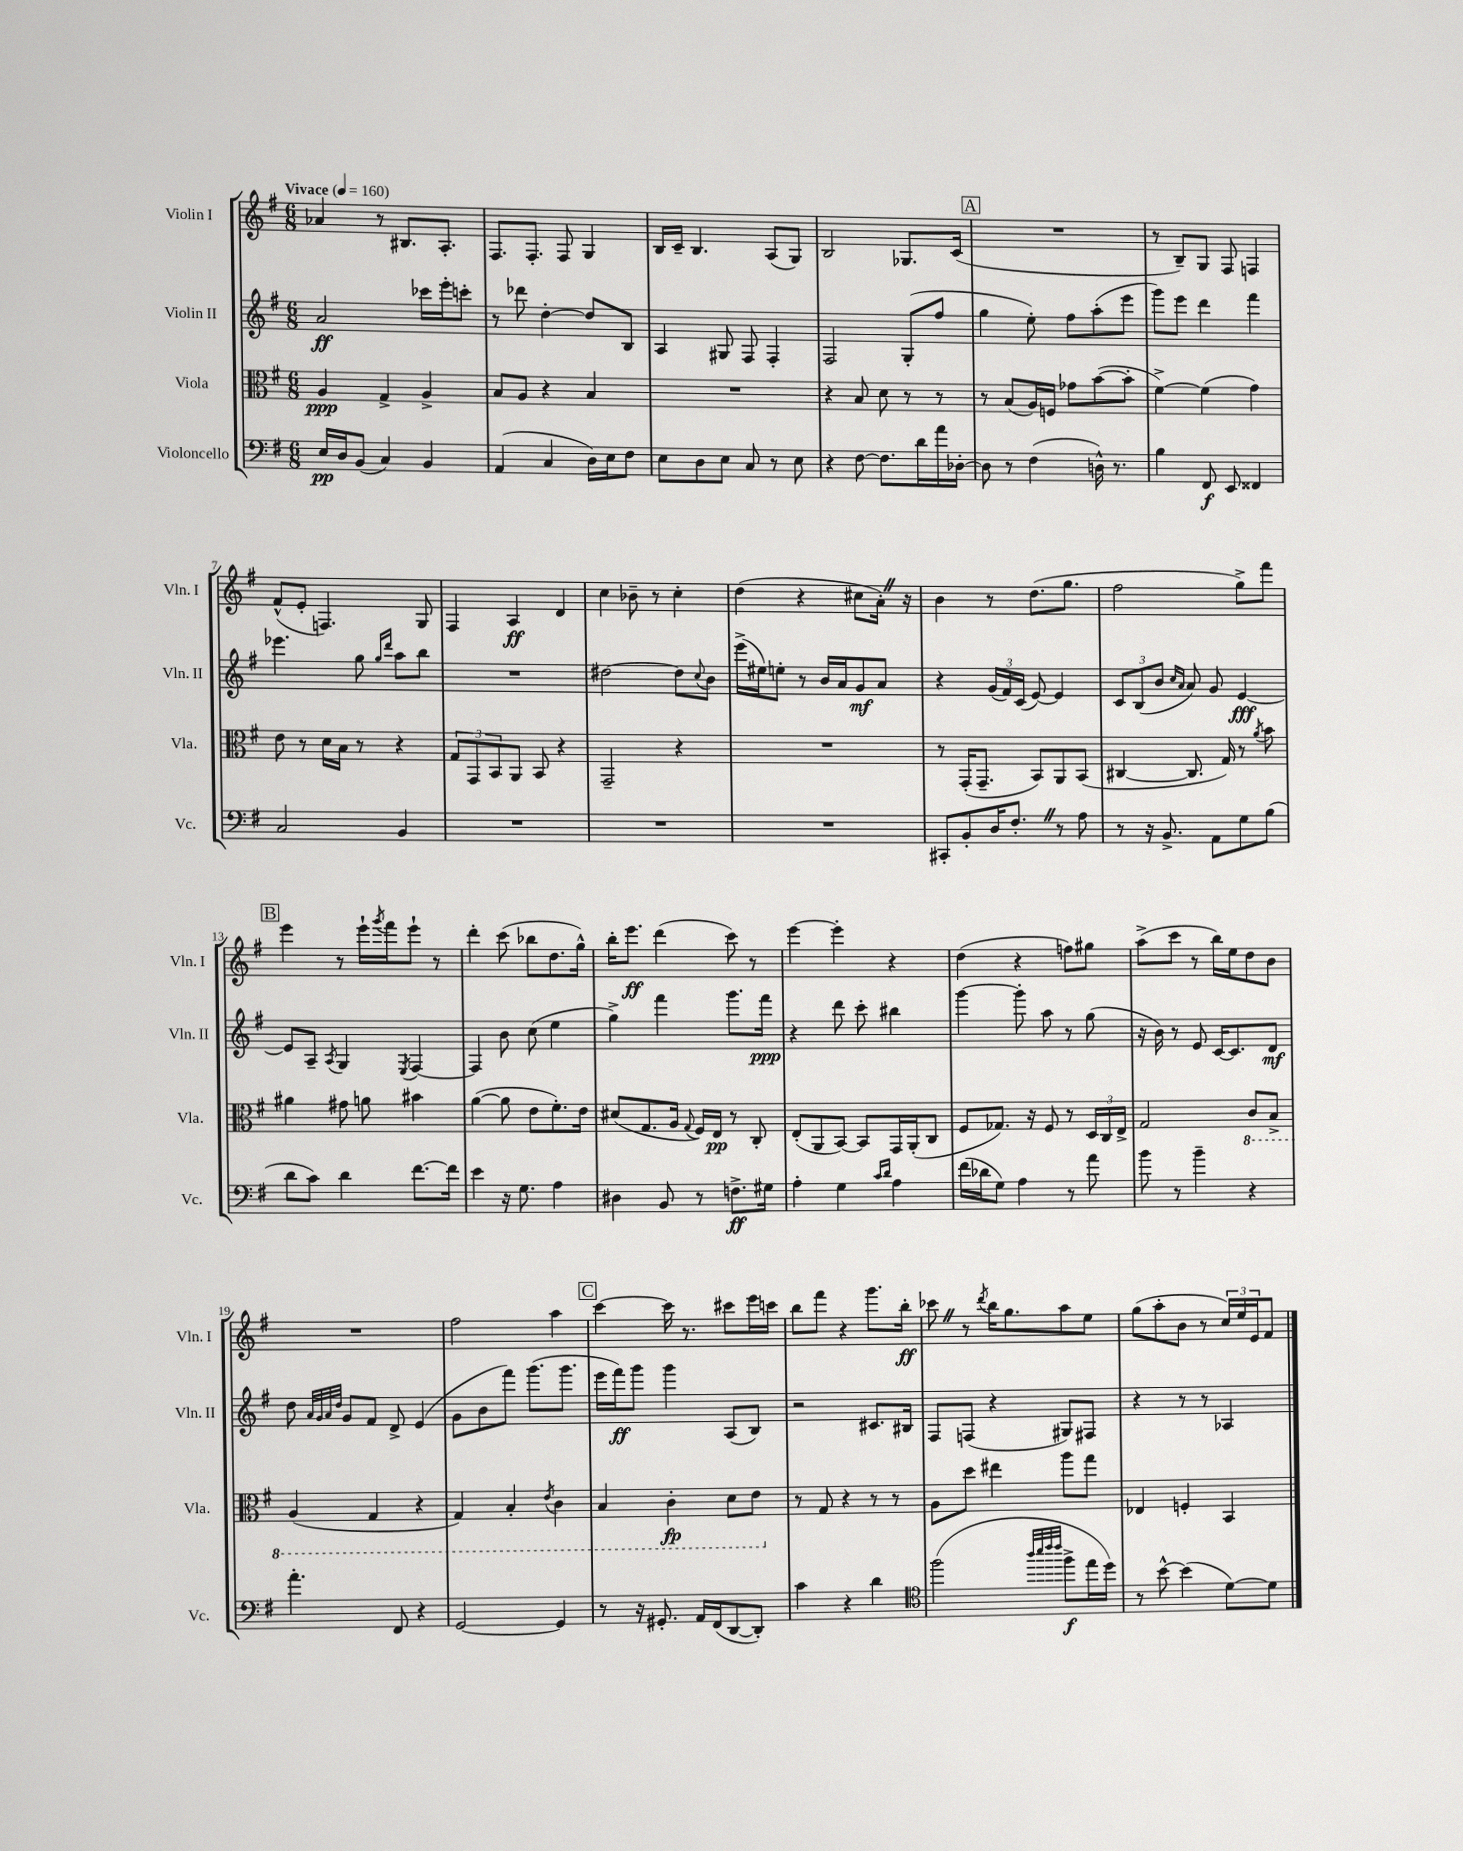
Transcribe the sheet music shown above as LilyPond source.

<<
\new StaffGroup <<
\new Staff = "s0" \with { instrumentName = "Violin I" shortInstrumentName = "Vln. I" } {
    \clef treble \key g \major \numericTimeSignature \time 6/8 \tempo "Vivace" 4 = 160
    aes'4 r8 bis8. a8.-. |
    fis8. fis8.-. fis8 g4 |
    b16 c'16-- b4. a8( g8) |
    b2 ges8. c'16( |
    \mark \markup { \box "A" } R2. |
    r8 b8--) g8 fis8 f4 |
    fis'8-^( e'8-. f4.) g8 |
    fis4 a4\ff d'4 |
    c''4 bes'8-- r8 c''4-. |
    d''4( r4 cis''8 a'16-.) \once \override BreathingSign.text = \markup { \musicglyph "scripts.caesura.straight" } \breathe r16 |
    b'4 r8 d''8.( g''8. |
    fis''2 g''8->) fis'''8 |
    \mark \markup { \box "B" } e'''4 r8 e'''16-! \acciaccatura { g'''8 } fis'''16 e'''8-! r8 |
    d'''4-. c'''8( bes''8 d''8. g''16-^) |
    b''16-. e'''8.\ff d'''4( c'''8) r8 |
    e'''4~ e'''4-. r4 |
    d''4( r4 f''8) gis''8 |
    a''8->( c'''8 r8 b''16) e''16 d''8 b'8 |
    R2. |
    fis''2 a''4 |
    \mark \markup { \box "C" } c'''4~ c'''16 r8. cis'''8 e'''16 c'''16 |
    b''8 fis'''8 r4 g'''8. b''16-.\ff |
    ces'''8 \once \override BreathingSign.text = \markup { \musicglyph "scripts.caesura.straight" } \breathe r8 \acciaccatura { d'''8 } b''16 g''8. a''8 e''8 |
    g''8( a''8-. b'8 r8 \tuplet 3/2 { c''16) e''16 e'16 } fis'8 \bar "|." |
}
\new Staff = "s1" \with { instrumentName = "Violin II" shortInstrumentName = "Vln. II" } {
    \clef treble \key g \major \numericTimeSignature \time 6/8
    a'2\ff ces'''16 e'''16-. c'''8-. |
    r8 des'''8 d''4~-. d''8 b8 |
    a4 gis8 fis8 fis4-. |
    fis2 g8-.( fis''8 |
    \mark \markup { \box "A" } g''4 e''8-.) fis''8 a''8-.( e'''8 |
    g'''8) e'''8 d'''4 fis'''4 |
    ees'''4. g''8 \grace { g''16 d'''16 } a''8 b''8 |
    R2. |
    dis''2~ dis''8 \appoggiatura { c''8 } b'8 |
    e'''16->( eis''16) e''8-. r8 b'16 a'16 g'8\mf a'8 |
    r4 \tuplet 3/2 { g'16( fis'16) c'16( } e'8~) e'4 |
    \tuplet 3/2 { c'8 b8( b'8 } \grace { c''16 a'16 } a'8) g'8 e'4~\fff |
    \mark \markup { \box "B" } e'8 a8-- \acciaccatura { a8 } g4 \acciaccatura { e8 } fis4~ |
    fis4 b'8 c''8( e''4 |
    g''4->) fis'''4 g'''8. fis'''16\ppp |
    r4 d'''8 c'''8-. bis''4 |
    g'''4~ g'''8-. a''8 r8 g''8( |
    r16 b'16) r8 e'8 c'16~ c'8. d'8\mf |
    d''8 \grace { a'32 g'32 a'32 d''32 } g'8 fis'8 d'8-> e'4( |
    g'8 b'8 fis'''8) g'''8.( g'''8. |
    \mark \markup { \box "C" } e'''16 fis'''16\ff) g'''8 g'''4 a8( b8) |
    r2 cis'8. bis16 |
    fis8 f8( r4 gis8) fis8 |
    r4 r8 r8 aes4 \bar "|." |
}
\new Staff = "s2" \with { instrumentName = "Viola" shortInstrumentName = "Vla." } {
    \clef alto \key g \major \numericTimeSignature \time 6/8
    a4\ppp g4-> a4-> |
    b8 a8 r4 b4 |
    R2. |
    r4 b8 d'8 r8 r8 |
    \mark \markup { \box "A" } r8 b8( a16) f16 ges'8 b'8~( b'8-. |
    fis'4~->) fis'4( g'4) |
    e'8 r8 d'16 b16 r8 r4 |
    \tuplet 3/2 { g8 g,8 b,8 } a,8 b,8 r4 |
    g,2-- r4 |
    R2. |
    r8 g,16-.( g,8.-- b,8) a,8 b,8( |
    cis4~ cis8. g16) r8 \acciaccatura { a'8 } b'8 |
    \mark \markup { \box "B" } ais'4 gis'8 a'8 bis'4 |
    a'4~( a'8 e'8 fis'8.-.) e'16 |
    dis'8( g8. a16 \appoggiatura { g8 } fis16) e16\pp r8 c8-. |
    e8-.( a,8 b,8~) b,8 g,16 a,16-.( c8 |
    fis8 ges8.) r16 fis8 r8 \tuplet 3/2 { d16 c16 e16-> } |
    g2 \ottava #-1 c8 b,8-> |
    a,4( g,4 r4 |
    g,4) b,4-. \acciaccatura { e8 } c4 |
    \mark \markup { \box "C" } b,4 c4-.\fp d8 e8 \ottava #0 |
    r8 g8 r4 r8 r8 |
    a8 d''8 eis''4 a''8 g''8 |
    ees4 f4-. b,4 \bar "|." |
}
\new Staff = "s3" \with { instrumentName = "Violoncello" shortInstrumentName = "Vc." } {
    \clef bass \key g \major \numericTimeSignature \time 6/8
    e16\pp d16 b,8( c4) b,4 |
    a,4( c4 d16) e16 fis8 |
    e8 d8 e8 c8 r8 e8 |
    r4 fis8~ fis8. d'16 a'16 des16~-. |
    \mark \markup { \box "A" } des8 r8 fis4( d16-^) r8. |
    b4 fis,8\f e,8 fisis,4 |
    c2 b,4 |
    R2. |
    R2. |
    R2. |
    cis,8-. b,8-. d16 fis8.-. \once \override BreathingSign.text = \markup { \musicglyph "scripts.caesura.straight" } \breathe r8 a8 |
    r8 r16 b,8.-> a,8 g8 b8( |
    \mark \markup { \box "B" } d'8 c'8) d'4 fis'8.~ fis'16 |
    e'4 r16 g8. a4 |
    dis4 b,8 r8 f8.->\ff gis16 |
    a4-. g4 \grace { c'16 d'16 } a4 |
    fis'16( des'16 g8) a4 r8 a'8 |
    b'8 r8 b'4-- r4 |
    a'4.-. fis,8 r4 |
    g,2~ g,4 |
    \mark \markup { \box "C" } r8 r16 gis,8.-. a,16 fis,16( d,8~ d,8-.) |
    c'4 r4 d'4 |
    \clef tenor fis''2( \grace { a''32 b''32 c'''32 c'''32 } fis''8->\f e''16 d''16) |
    r8 b'8~-^ b'4( d'8~) d'8 \bar "|." |
}
>>
>>
